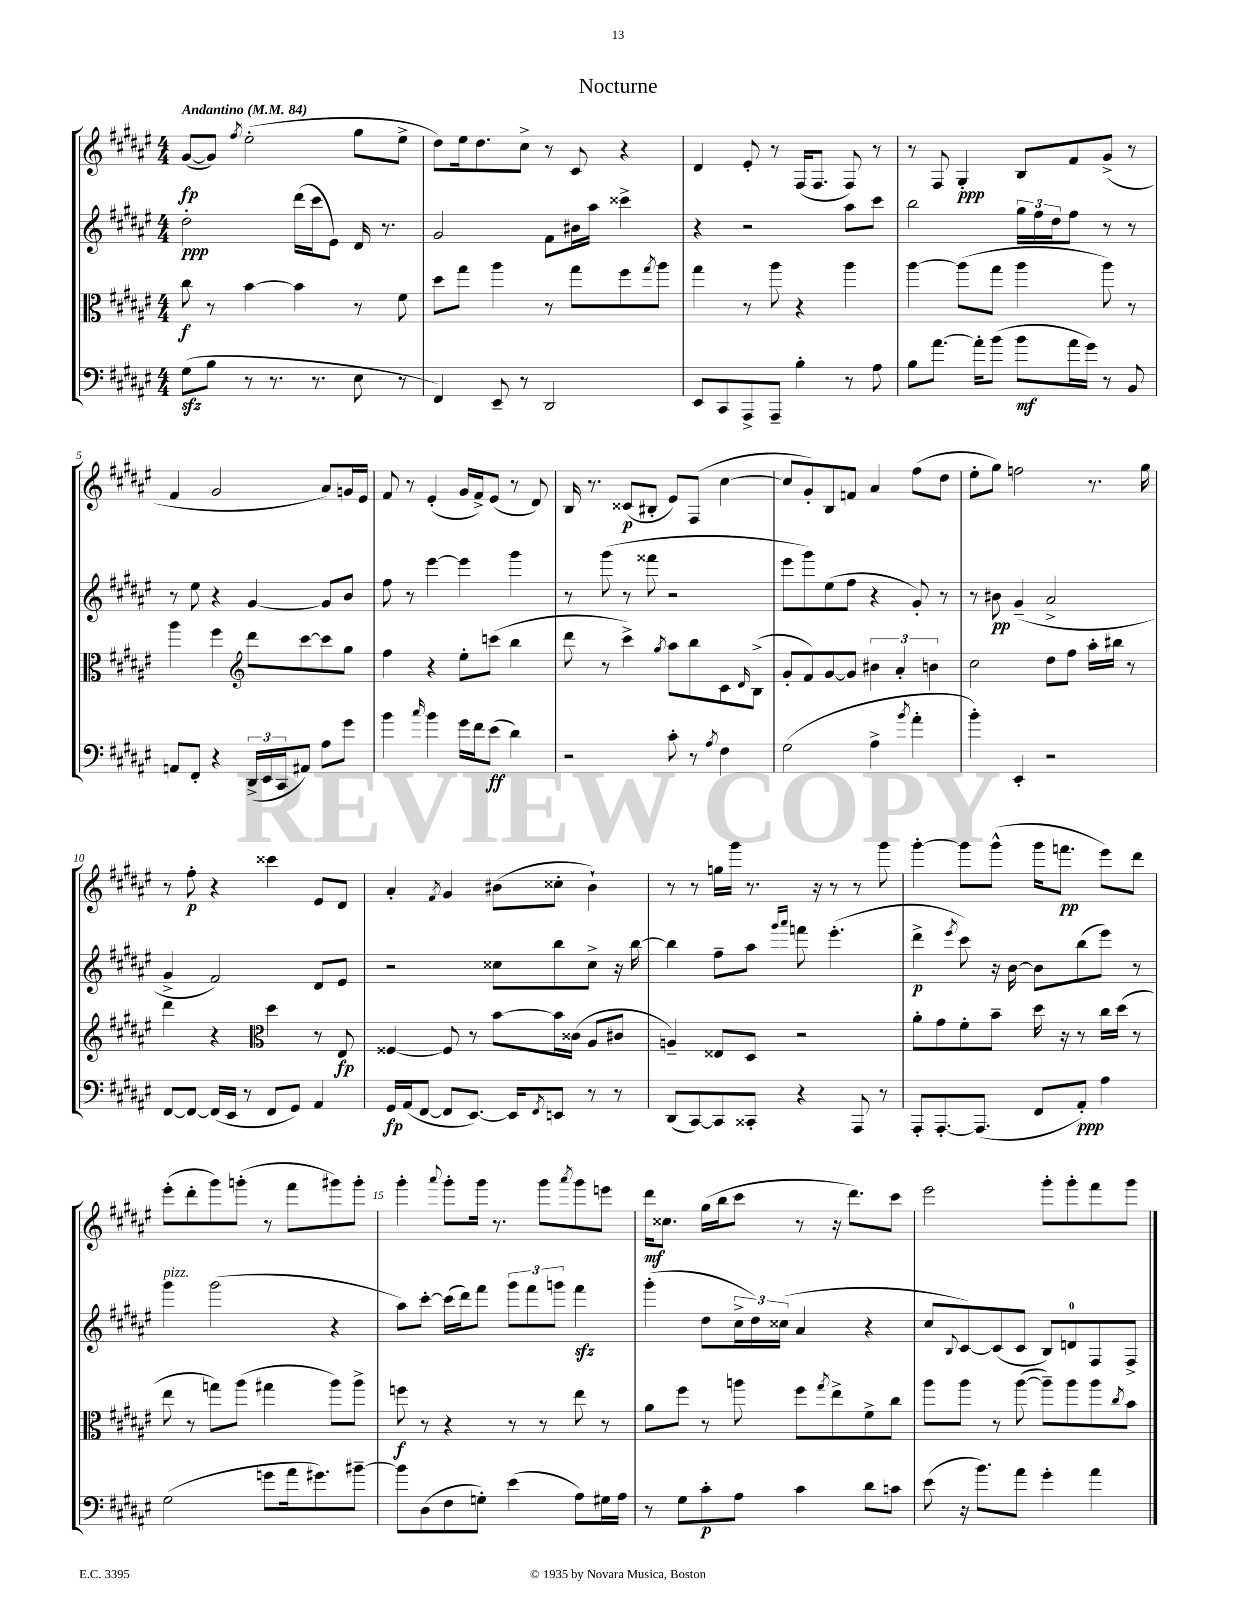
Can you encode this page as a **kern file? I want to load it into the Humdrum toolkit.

**kern	**kern	**kern	**kern
*staff4	*staff3	*staff2	*staff1
*clefF4	*clefC3	*clefG2	*clefG2
*k[f#c#g#d#a#e#]	*k[f#c#g#d#a#e#]	*k[f#c#g#d#a#e#]	*k[f#c#g#d#a#e#]
*M4/4	*M4/4	*M4/4	*M4/4
*MM84	*MM84	*MM84	*MM84
(8G#	8cc#	2dd#'	([8g#
8B	8r	.	8g#])
.	.	.	8qff#
8r	[4b	.	(2ee#'
8.r	.	.	.
.	4b]	(16ddd#	.
8.r	.	16ccc#	.
.	.	8e#)	.
8E#	8r	16d#	8gg#
.	.	8.r	.
8r	8f#	.	8ee#^
=	=	=	=
4FF#)	8dd#	2g#	8dd#)
.	8gg#	.	16ee#
.	.	.	8.dd#
8EE#~	4aa#	.	.
8r	.	.	8cc#^
2DD#	8r	8f#	8r
.	8gg#	16b#	8c#
.	.	16aa#	.
.	8ff#	4ccc##^	4r
.	8qgg#	.	.
.	8aa#	.	.
=	=	=	=
8EE#	4gg#	4r	4d#
8CC#	.	.	.
8AAA#^	8r	2r	8e#'
8AAA#~	8aa#	.	8r
4B'	4r	.	(16F#
.	.	.	8.F#
8r	4aa#	8aa#	8F#)
8A#	.	8ccc#	8r
=	=	=	=
8B	[4aa#	2bb	8r
[8.a#	.	.	8F#
.	(8aa#]	.	4G#'
16a#']	.	.	.
(8b	8gg#	.	.
8b	4aa#	24gg#	8B
.	.	24ff#	.
.	.	24dd#	.
16a#	.	8ff#	8f#
16g#)	.	.	.
8r	8aa#)	8r	(8g#^
8BB	8r	8r	8r
=	=	=	=
8AA	4aa#	8r	4f#
8FF#'	.	8ee#	.
4r	4ff#	4r	2g#
*	*clefG2	*	*
(24DD#^	8ddd#	[4g#	.
24EE#	.	.	.
24CC#	.	.	.
8AA#)	[8ccc#	.	.
8A#	8ccc#]	8g#]	8a#)
8g#	8gg#	8b	16g
.	.	.	16e#
=	=	=	=
4b	4ff#	8ff#	8f#
.	.	8r	8r
16qqcc#	.	.	.
4b	4r	[4eee#	(4e#'
16g#	8ee#'	4eee#]	16g#
16f#	.	.	16f#^)
(8e#	(8ccc	.	(8e#
4d#)	4bb	4ggg#	8r
.	.	.	8d#)
=	=	=	=
2r	8ddd#	8r	16B
.	.	.	8.r
.	8r	(8ggg#	.
.	4ccc#^)	8r	(8c##
.	.	8fff##	8B#'
.	8qgg#	.	.
8c#'	8aa#	2r	8e#)
8r	8bb	.	(8F#
8qA#	.	.	.
4F#	8c#	.	[4cc#
.	16qqd#	.	.
.	(8B^	.	.
=	=	=	=
(2G#	8g#'	8eee#	8cc#]
.	8f#)	8ggg#)	8g#')
.	[8g#	(8ee#	8B
.	8g#]	8ff#	8f
4A#^	6b#	4r	4a#
.	6a#'	.	.
8qb	.	.	.
4a#'	.	8g#')	(8ff#
.	6b	.	.
.	.	8r	8dd#
=	=	=	=
4b')	2cc#	8r	8ee#'
.	.	8b#	8gg#)
4EE#'	.	(4g#~	2ff
2r	8dd#	2a#^	.
.	8ff#	.	.
.	16aa#'	.	8.r
.	16bb#	.	.
.	8r	.	.
.	.	.	16gg#
=	=	=	=
[8FF#	4ddd#	4g#^	8r
8FF#_	.	.	8ff#'
(16FF#]	4r	2f#)	4r
16EE#	.	.	.
8r	.	.	.
*	*clefC3	*	*
8FF#	4dd#	.	4ccc##
8GG#)	.	.	.
4AA#	8r	8d#	8e#
.	8E#	8e#	8d#
=	=	=	=
16GG#	[4F##	2r	4a#'
(16AA#	.	.	.
[8FF#	.	.	.
.	.	.	8qf#
8FF#]	8F##]	.	4g#
[8.EE#)	8r	.	.
.	[8b	8cc##	(8b#
16EE#]	.	.	.
8qFF#	.	.	.
8EE	16b]	8bb	8cc##'
.	(16c##	.	.
8r	8A#	8cc##^	4b#`)
8r	8c#	16r	.
.	.	[16bb	.
=	=	=	=
(8DD#	4A~)	4bb]	8r
[8CC#)	.	.	8r
8CC#]	8E##	8ff#~	16gg
.	.	.	16ggg#
8CC##'	8D#	8aa#	8.r
.	.	16qqggg#	.
.	.	16qqaaa#	.
4r	2r	8fff	.
.	.	.	16r
.	.	(4.eee#'	8r
8AAA#	.	.	8r
8r	.	.	8ggg#
=	=	=	=
8AAA#'	8a#'	4ddd#^	[4ggg#'
[8.AAA#'	8g#	.	.
.	.	8qeee#	.
.	8f#'	8ccc#)	8ggg#]
(8.AAA#]	.	.	.
.	8b~	16r	(8ggg#^^
.	.	[16b	.
8FF#	16dd#	8b]	16ggg#
.	16r	.	8.fff
8AA#')	8r	(8bb	.
4A#	16cc#	8eee#)	8eee#)
.	(16dd#	.	.
.	8r	8r	8ddd#
=	=	=	=
(2G#	8ee#	4ggg#	(8eee#'
.	8r	.	8ddd#'
.	8gg)	(2ggg#	8ggg#)
.	(8aa#	.	(8ggg'
8g	4gg#	.	8r
16a#	.	.	8fff#
8.g#)	.	.	.
.	8aa#)	4r	8ggg#)
[8b#~	8aa#^	.	8ggg#'
=	=	=	=
8b#]	8ff	8aa#)	4ggg#'
(8D#	8r	[8ccc#'	.
.	.	.	8qqaaa#
8F#	4r	(16ccc#]	8ggg#'
.	.	16ddd#)	.
8G')	.	8fff#	16ggg#
.	.	.	8.r
(4e#	8r	12ggg#	.
.	.	12fff#	.
.	8r	.	8ggg#
.	.	12ggg	.
.	.	.	8qaaa#
8A#)	8ee#	4fff#	8ggg#
16G#	8r	.	8eee
16A#	.	.	.
=	=	=	=
8r	8a#	(4ggg#'	16ddd#
.	.	.	8.cc##
8G#	8ff#	.	.
8c#'	8r	8dd#	(16gg#
.	.	.	16bb
8A#	8aa	24cc#^	8ccc#
.	.	24dd#)	.
.	.	(24cc##	.
4c#	8ff#	4a#	8r
.	8qgg#	.	.
.	8ee#^	.	16r
.	.	.	8.ddd#)
8d#	8f#^	4r	.
8c	8cc#	.	8ccc#
=	=	=	=
(8e#	8aa#	8cc#	2eee#
.	.	8qqB	.
16r	8aa#	[8c#)	.
8.b)	.	.	.
.	8r	(8c#]	.
8a#	([8aa#	8c#	.
4g#'	8aa#~])	8B)	8ggg#'
.	8aa#	8d	8ggg#'
4a#	8aa#	8F#	8fff#
.	8qcc#	.	.
.	8b	8F#^	8ggg#
==	==	==	==
*-	*-	*-	*-
